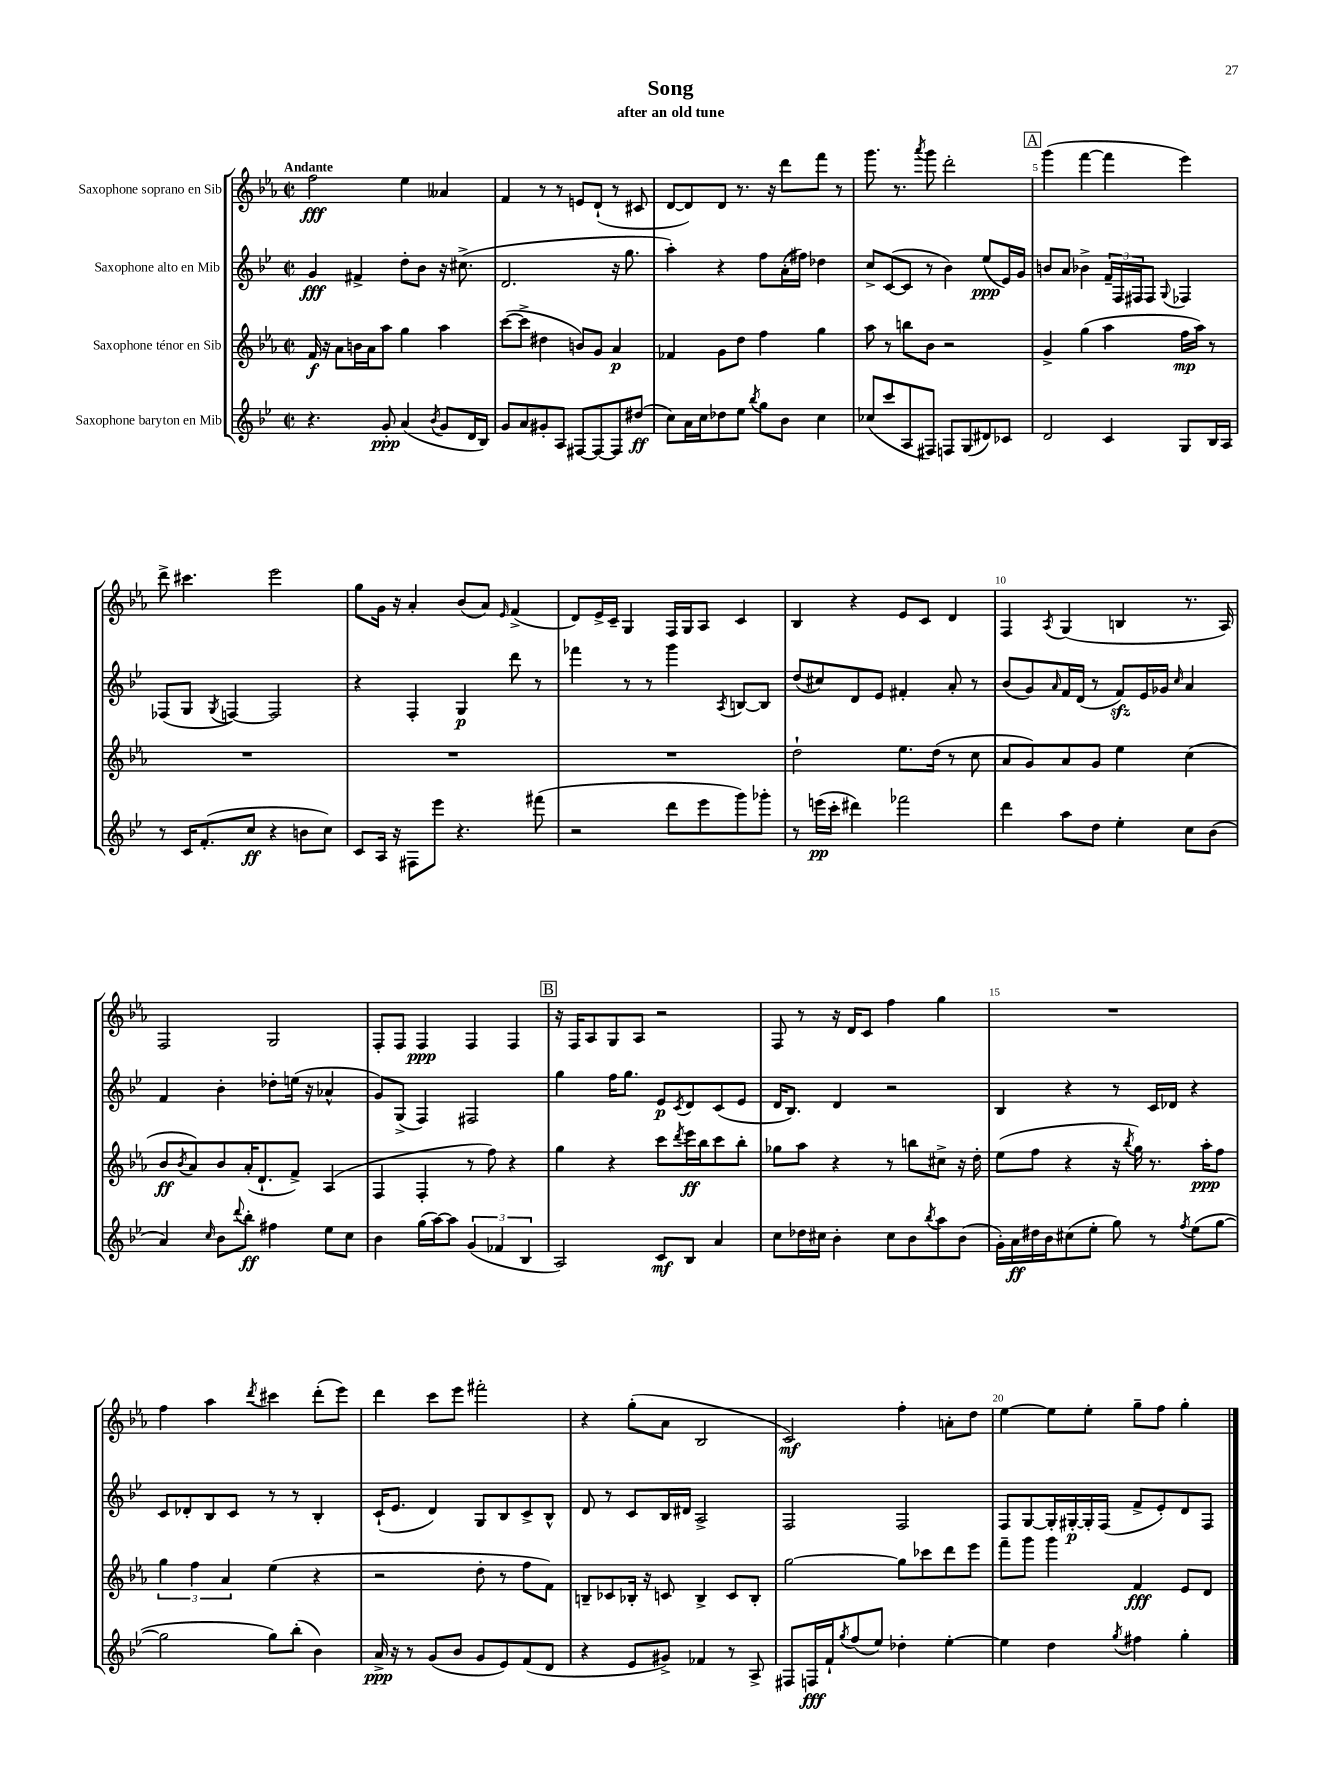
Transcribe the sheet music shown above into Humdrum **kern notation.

**kern	**dynam	**kern	**dynam	**kern	**dynam	**kern	**dynam
*part4	*part4	*part3	*part3	*part2	*part2	*part1	*part1
*staff4	*staff4	*staff3	*staff3	*staff2	*staff2	*staff1	*staff1
*I"Saxophone baryton en Mib	*	*I"Saxophone ténor en Sib	*	*I"Saxophone alto en Mib	*	*I"Saxophone soprano en Sib	*
*clefG2	*	*clefG2	*	*clefG2	*	*clefG2	*
*k[b-e-]	*	*k[b-e-a-]	*	*k[b-e-]	*	*k[b-e-a-]	*
*M2/2	*	*M2/2	*	*M2/2	*	*M2/2	*
*met(c|)	*	*met(c|)	*	*met(c|)	*	*met(c|)	*
=1	=1	=1	=1	=1	=1	=1	=1
!	!	!	!	!	!	!LO:TX:a:B:t=Andante	!
4.r	.	16f/	f	4g/	fff	2ff\	fff
.	.	16r	.	.	.	.	.
.	.	8a-\L	.	.	.	.	.
.	.	16bn\L	.	4f#X^/	.	.	.
.	.	16a-\J	.	.	.	.	.
8g'/	ppp	8aa-\J	.	.	.	.	.
(4a/	.	4gg\	.	8dd'\L	.	4ee-\	.
.	.	.	.	8b-\J	.	.	.
8qb-/	.	.	.	.	.	.	.
8g/L	.	4aa-\	.	16r	.	4a--X/	.
.	.	.	.	(8.cc#X^\	.	.	.
16d/L	.	.	.	.	.	.	.
16B-/JJ)	.	.	.	.	.	.	.
=2	=2	=2	=2	=2	=2	=2	=2
8g/L	.	([8ccc\L	.	2.d/	.	4f/	.
8a/	.	8ccc^\J]	.	.	.	.	.
8g#X'/	.	4dd#X\	.	.	.	8r	.
8A/J	.	.	.	.	.	8r	.
[8F#X/L	.	8bn/L)	.	.	.	8en/L	.
8F#/_	.	8g/J	.	.	.	(8d`/J	.
8F#/]	.	4a-/	p	16r	.	8r	.
.	.	.	.	8.gg\	.	.	.
(8dd#X/J	ff	.	.	.	.	8c#X/	.
=3	=3	=3	=3	=3	=3	=3	=3
8cc\L)	.	4f-X/	.	4aa'\)	.	[8d/L	.
16a\L	.	.	.	.	.	8d/])	.
16cc\J	.	.	.	.	.	.	.
8dd-X\	.	8g\L	.	4r	.	8d/J	.
8ee-\J	.	8dd\J	.	.	.	8.r	.
8qbb-/	.	.	.	.	.	.	.
8gg\L	.	4ff\	.	8ff\L	.	.	.
.	.	.	.	.	.	16r	.
8b-\J	.	.	.	(16a'\L	.	8ddd\L	.
.	.	.	.	16ff#X\JJ)	.	.	.
4cc\	.	4gg\	.	4dd-X\	.	8fff\J	.
.	.	.	.	.	.	8r	.
=4	=4	=4	=4	=4	=4	=4	=4
(8cc-X/L	.	8aa-\	.	8cc^/L	.	8.ggg\	.
8ccc/	.	8r	.	([8c/	.	.	.
.	.	.	.	.	.	8.r	.
8A/	.	8bbn\L	.	8c/J]	.	.	.
.	.	.	.	.	.	8qaaa-/	.
8F#X/J)	.	8b-\J	.	8r	.	8ggg\	.
8Fn/L	.	2r	.	4b-\)	.	2ddd'\	.
(8G/	.	.	.	.	.	.	.
8d#X/)	.	.	.	(8ee-/L	ppp	.	.
8c-X/J	.	.	.	16e-/L)	.	.	.
.	.	.	.	16g/JJ	.	.	.
!!LO:REH:place=s1:t=A
=5	=5	=5	=5	=5	=5	=5	=5
2d/	.	4g^/	.	8bn/L	.	(4ggg\	.
.	.	.	.	8a/J	.	.	.
.	.	(4gg\	.	4b-X^\	.	[4fff\	.
4c/	.	4aa-\	.	24f~/LL	.	4fff\]	.
.	.	.	.	24F/	.	.	.
.	.	.	.	24F#X/J	.	.	.
.	.	.	.	8F#/J	.	.	.
.	.	.	.	8qqG/	.	.	.
8G/L	.	16ff\LL	mp	4F-X/	.	4eee-\)	.
.	.	16aa-\JJ)	.	.	.	.	.
16B-/L	.	8r	.	.	.	.	.
16A/JJ	.	.	.	.	.	.	.
!!LO:LB:g=z
=6	=6	=6	=6	=6	=6	=6	=6
8r	.	1r	.	(8F-X/L	.	8ddd^\	.
16c/KL	.	.	.	8G/J	.	4.ccc#X\	.
(8.f'/	.	.	.	.	.	.	.
.	.	.	.	8qG/	.	.	.
.	.	.	.	[4Fn/)	.	.	.
8cc/J	ff	.	.	.	.	.	.
4r	.	.	.	2F/]	.	2eee-\	.
8bn\L	.	.	.	.	.	.	.
8cc\J)	.	.	.	.	.	.	.
=7	=7	=7	=7	=7	=7	=7	=7
8c/L	.	1r	.	4r	.	8gg\L	.
16A/Jk	.	.	.	.	.	16g\Jk	.
16r	.	.	.	.	.	16r	.
8F#X\L	.	.	.	4F'/	.	4a-'/	.
8eee-\J	.	.	.	.	.	.	.
4.r	.	.	.	4G/	p	(8b-/L	.
.	.	.	.	.	.	8a-/J)	.
.	.	.	.	.	.	16qqe-/	.
.	.	.	.	8ddd\	.	(4f^/	.
(8fff#X\	.	.	.	8r	.	.	.
=8	=8	=8	=8	=8	=8	=8	=8
2r	.	1r	.	4fff-X\	.	8d/L)	.
.	.	.	.	.	.	16e-^/L	.
.	.	.	.	.	.	16c~/JJ	.
.	.	.	.	8r	.	4G/	.
.	.	.	.	8r	.	.	.
8ddd\L	.	.	.	4ggg\	.	16F/LL	.
.	.	.	.	.	.	16G/J	.
8eee-\	.	.	.	.	.	8A-/J	.
.	.	.	.	8qA/	.	.	.
8ggg\)	.	.	.	[8Bn/L	.	4c/	.
8ggg-X'\J	.	.	.	8B/J]	.	.	.
=9	=9	=9	=9	=9	=9	=9	=9
8r	.	2dd`\	.	(8dd/L	.	4B-/	.
(16eeen\LL	pp	.	.	8cc#X/)	.	.	.
16ccc'\JJ	.	.	.	.	.	.	.
4ddd#X\)	.	.	.	8d/	.	4r	.
.	.	.	.	8e-/J	.	.	.
2fff-X\	.	8.ee-\L	.	4f#X'/	.	8e-/L	.
.	.	.	.	.	.	8c/J	.
.	.	(16dd\Jk	.	.	.	.	.
.	.	8r	.	8a'/	.	4d/	.
.	.	8cc\	.	8r	.	.	.
=10	=10	=10	=10	=10	=10	=10	=10
4ddd\	.	8a-/L	.	(8b-/L	.	4F/	.
.	.	8g/)	.	8g/)	.	.	.
.	.	.	.	16qqa/	.	8qA-/	.
8aa\L	.	8a-/	.	16f/L	.	(4G/	.
.	.	.	.	(16d/JJ	.	.	.
8dd\J	.	8g/J	.	8r	.	.	.
4ee-'\	.	4ee-\	.	8fzz/L)	.	4Bn/	.
.	.	.	.	16e-/L	.	.	.
.	.	.	.	16g-X/JJ	.	.	.
.	.	.	.	16qqcc/	.	.	.
8cc\L	.	(4cc\	.	4a/	.	8.r	.
(8b-\J	.	.	.	.	.	.	.
.	.	.	.	.	.	16A-/)	.
!!LO:LB:g=z
=11	=11	=11	=11	=11	=11	=11	=11
4a/)	.	8b-/L	ff	4f/	.	2F/	.
.	.	8qb-/	.	.	.	.	.
.	.	8a-/)	.	.	.	.	.
16qqcc/	.	.	.	.	.	.	.
8b-\L	.	8b-/	.	4b-'\	.	.	.
8qqddd/	.	.	.	.	.	.	.
8bb-'\J	ff	(16a-'/K	.	.	.	.	.
.	.	8.d`/	.	.	.	.	.
4ff#X\	.	.	.	8dd-X'\L	.	2G/	.
.	.	8f^/J)	.	(16een\Jk	.	.	.
.	.	.	.	16r	.	.	.
8ee-\L	.	(4A-/	.	4a-X^^/	.	.	.
8cc\J	.	.	.	.	.	.	.
=12	=12	=12	=12	=12	=12	=12	=12
4b-\	.	4F/	.	8g/L)	.	8F'/L	.
.	.	.	.	(8G^/J	.	8F/J	.
(16gg\LL	.	4F'/	.	4F/)	.	4F/	ppp
[16aa\J)	.	.	.	.	.	.	.
8aa\J]	.	.	.	.	.	.	.
(6g/	.	8r	.	2F#X/	.	4F/	.
.	.	8ff\)	.	.	.	.	.
6f-X/	.	.	.	.	.	.	.
.	.	4r	.	.	.	4F/	.
6B-/	.	.	.	.	.	.	.
!!LO:REH:place=s1:t=B
=13	=13	=13	=13	=13	=13	=13	=13
2A/)	.	4gg\	.	4gg\	.	16r	.
.	.	.	.	.	.	16F/KL	.
.	.	.	.	.	.	8A-/	.
.	.	4r	.	16ff\KL	.	8G/	.
.	.	.	.	8.gg\J	.	.	.
.	.	.	.	.	.	8A-/J	.
8c/L	mf	8ccc\L	.	8e-/L	p	2r	.
.	.	8qddd/	.	8qc/	.	.	.
8B-/J	.	16eee-\L	ff	8d/	.	.	.
.	.	16bb-\J	.	.	.	.	.
4a/	.	8ccc\	.	(8c/	.	.	.
.	.	8bb-'\J	.	8e-/J	.	.	.
=14	=14	=14	=14	=14	=14	=14	=14
8cc\L	.	8gg-X\L	.	16d/KL	.	8F/	.
.	.	.	.	8.B-/J)	.	.	.
16dd-X\L	.	8aa-\J	.	.	.	8r	.
16cc#X\JJ	.	.	.	.	.	.	.
4b-'\	.	4r	.	4d/	.	16r	.
.	.	.	.	.	.	16d/KL	.
.	.	.	.	.	.	8c/J	.
8cc#\L	.	8r	.	2r	.	4ff\	.
8b-\	.	8bbn\L	.	.	.	.	.
8qbb-/	.	.	.	.	.	.	.
8aa\	.	8cc#X^\J	.	.	.	4gg\	.
(8b-\J	.	16r	.	.	.	.	.
.	.	16dd'\	.	.	.	.	.
=15	=15	=15	=15	=15	=15	=15	=15
16g'\LL)	.	(8ee-\L	.	4B-/	.	1r	.
16a\	ff	.	.	.	.	.	.
16dd#X\	.	8ff\J	.	.	.	.	.
16b-\J	.	.	.	.	.	.	.
(8cc#X\	.	4r	.	4r	.	.	.
8ee-'\J	.	.	.	.	.	.	.
8gg\)	.	16r	.	8r	.	.	.
.	.	8qbb-/	.	.	.	.	.
.	.	16gg\)	.	.	.	.	.
8r	.	8.r	.	16c/LL	.	.	.
.	.	.	.	16d-X/JJ	.	.	.
8qff/	.	.	.	.	.	.	.
(8ee-\L	.	.	.	4r	.	.	.
.	.	16aa-'\KL	ppp	.	.	.	.
[8gg\J	.	8ff\J	.	.	.	.	.
!!LO:LB:g=z
=16	=16	=16	=16	=16	=16	=16	=16
2gg\]	.	6gg\	.	8c/L	.	4ff\	.
.	.	.	.	8d-X'/	.	.	.
.	.	6ff\	.	.	.	.	.
.	.	.	.	8B-/	.	4aa-\	.
.	.	6a-/	.	.	.	.	.
.	.	.	.	8c/J	.	.	.
.	.	.	.	.	.	8qddd/	.
8gg\L)	.	(4ee-\	.	8r	.	4ccc#X\	.
(8bb-'\J	.	.	.	8r	.	.	.
4b-\)	.	4r	.	4B-'/	.	(8ddd'\L	.
.	.	.	.	.	.	8eee-\J)	.
=17	=17	=17	=17	=17	=17	=17	=17
16a^/	ppp	2r	.	(16c`/KL	.	4ddd\	.
16r	.	.	.	8.e-/J	.	.	.
8r	.	.	.	.	.	.	.
(8g/L	.	.	.	4d/)	.	8ccc\L	.
8b-/J	.	.	.	.	.	8eee-\J	.
8g/L	.	8dd'\	.	8G/L	.	2fff#X'\	.
8e-/)	.	8r	.	8B-/	.	.	.
(8f/	.	8ff\L	.	8c^/	.	.	.
8d/J	.	8f\J)	.	8B-^^/J	.	.	.
=18	=18	=18	=18	=18	=18	=18	=18
4r	.	8Bn~/L	.	8d/	.	4r	.
.	.	8c-X/	.	8r	.	.	.
8e-/L	.	16B-X'/Jk	.	8c/L	.	(8gg'\L	.
.	.	16r	.	.	.	.	.
8g#X^/J)	.	8cn/	.	16B-/L	.	8a-\J	.
.	.	.	.	16d#X/JJ	.	.	.
4f-X/	.	4B-^/	.	2A^/	.	2B-/	.
8r	.	8c/L	.	.	.	.	.
8A^/	.	8B-'/J	.	.	.	.	.
=19	=19	=19	=19	=19	=19	=19	=19
8F#X/L	.	[2gg\	.	2F/	.	2c/)	mf
16Fn/L	fff	.	.	.	.	.	.
16f`/J	.	.	.	.	.	.	.
8qgg/	.	.	.	.	.	.	.
(8ff/	.	.	.	.	.	.	.
8ee-/J)	.	.	.	.	.	.	.
4dd-X'\	.	8gg\L]	.	2F/	.	4ff'\	.
.	.	8ccc-X\	.	.	.	.	.
[4ee-'\	.	8ddd\	.	.	.	8an'\L	.
.	.	8eee-\J	.	.	.	8dd\J	.
=20	=20	=20	=20	=20	=20	=20	=20
4ee-\]	.	8fff~\L	.	8F/L	.	[4ee-\	.
.	.	8ggg\J	.	[8G/	.	.	.
4dd\	.	4ggg\	.	16G'/L]	.	8ee-\L]	.
.	.	.	.	[16G#X'/	p	.	.
.	.	.	.	16G#'/]	.	8ee-'\J	.
.	.	.	.	(16F/JJ	.	.	.
8qgg/	.	.	.	.	.	.	.
4ff#X\	.	4f/	fff	8f^/L	.	8gg~\L	.
.	.	.	.	8e-'/)	.	8ff\J	.
4gg'\	.	8e-/L	.	8d/	.	4gg'\	.
.	.	8d/J	.	8F/J	.	.	.
==	==	==	==	==	==	==	==
*-	*-	*-	*-	*-	*-	*-	*-
